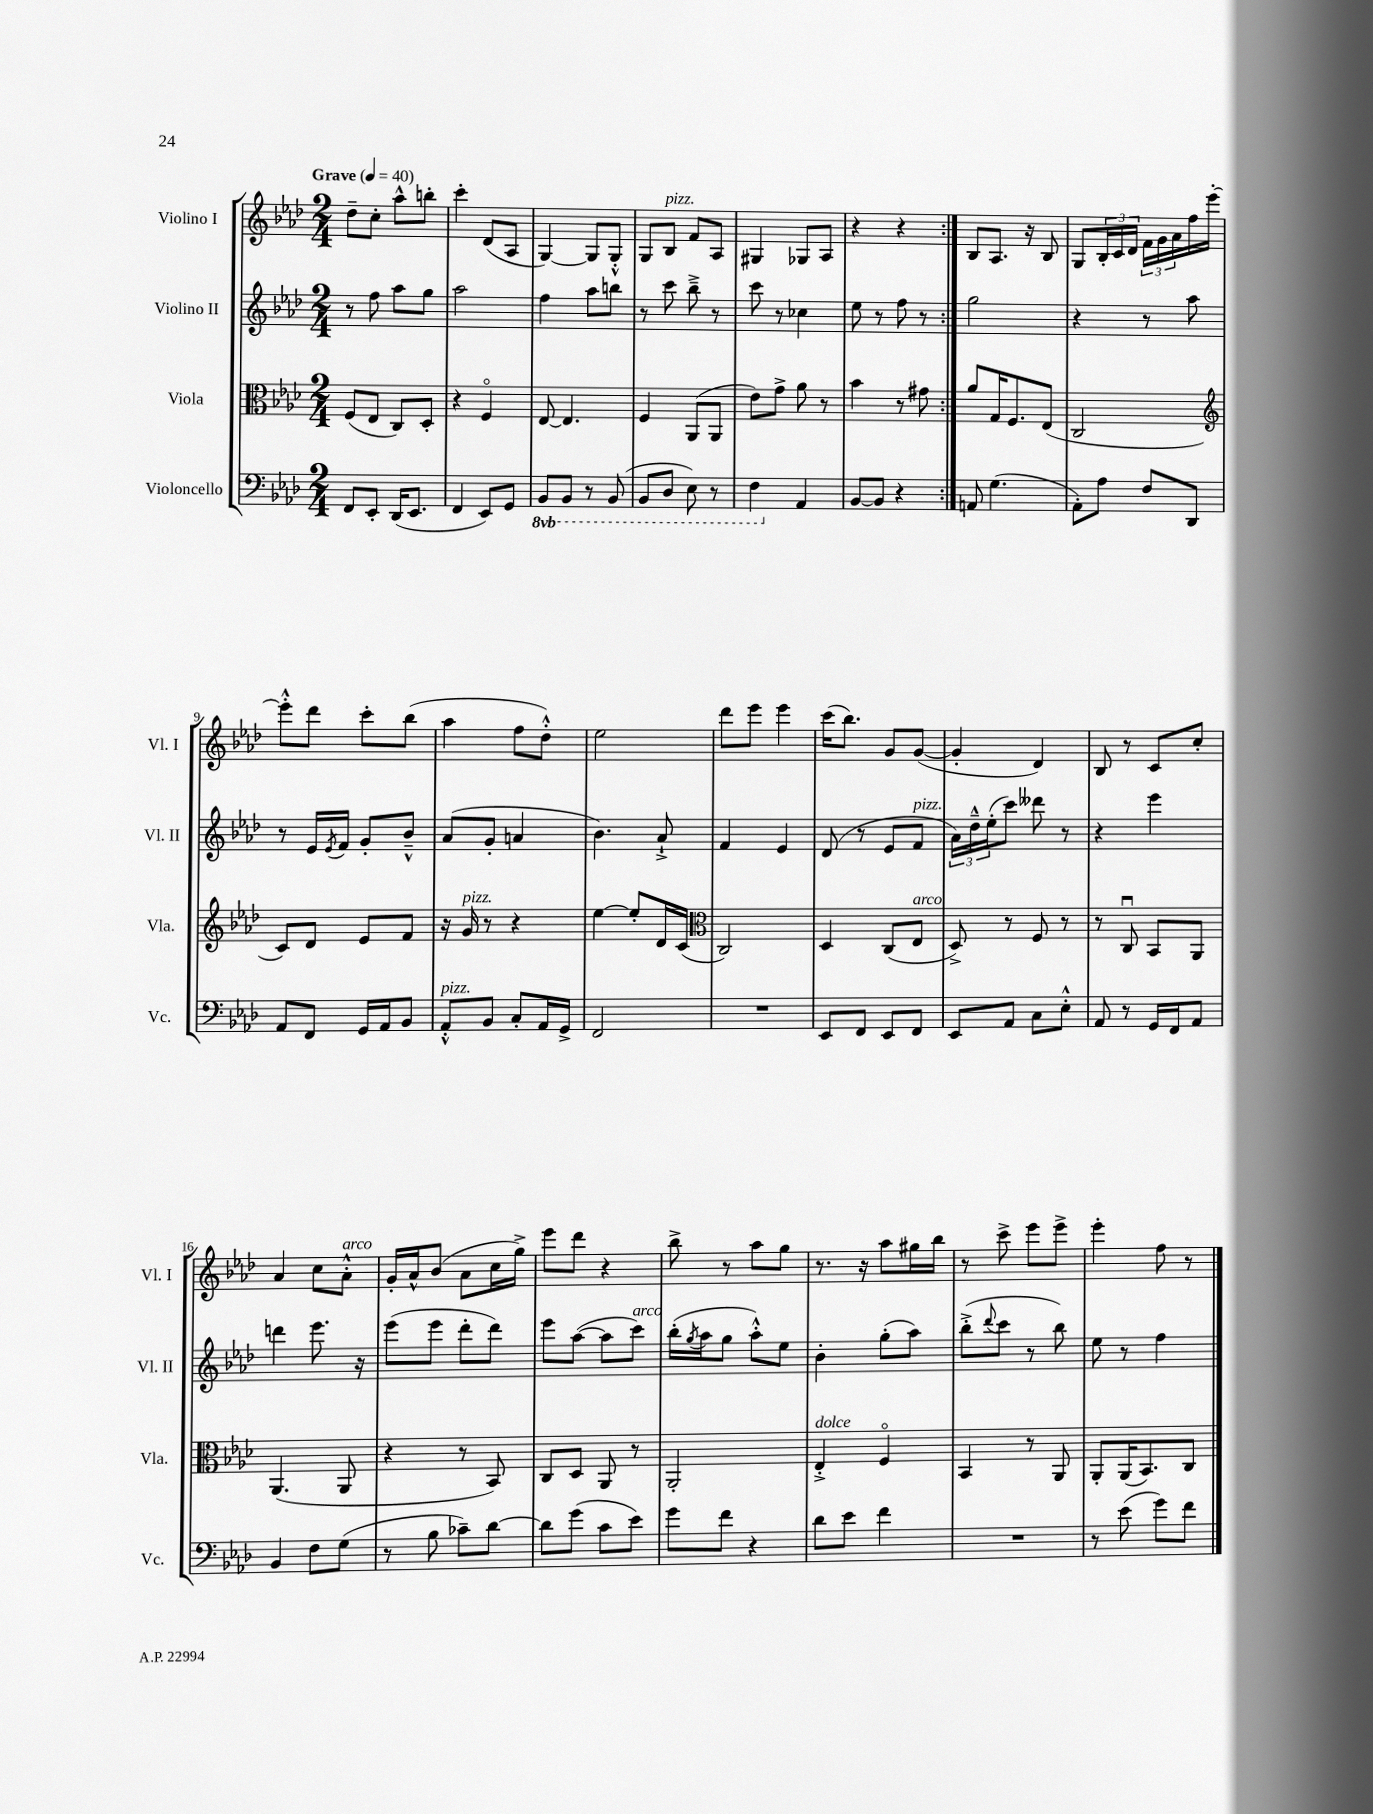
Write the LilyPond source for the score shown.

<<
\new StaffGroup <<
\new Staff = "s0" \with { instrumentName = "Violino I" shortInstrumentName = "Vl. I" } {
    \clef treble \key aes \major \numericTimeSignature \time 2/4 \tempo "Grave" 4 = 40
    \repeat volta 2 { des''8-- c''8-. aes''8-^ b''8-. |
    c'''4-. des'8( aes8 |
    g4~) g8 g8-.-^ |
    g8 bes8^\markup { \italic "pizz." } f'8 aes8 |
    gis4 ges8 aes8 |
    r4 r4 | }
    bes8 aes8. r16 bes8 |
    g8 \tuplet 3/2 { bes16-. c'16 des'16 } \tuplet 3/2 { f'16 g'16 aes'16 } f''16 ees'''16~-. |
    ees'''8-.-^ des'''8 c'''8-. bes''8( |
    aes''4 f''8 des''8-.-^) |
    ees''2 |
    des'''8 ees'''8 ees'''4 |
    c'''16( bes''8.) g'8 g'8~( |
    g'4-. des'4) |
    bes8 r8 c'8 c''8-. |
    aes'4 c''8 aes'8-.-^^\markup { \italic "arco" } |
    g'16-. aes'16-^ bes'8( aes'8 c''16 g''16->) |
    ees'''8 des'''8 r4 |
    bes''8-> r8 aes''8 g''8 |
    r8. r16 aes''8 gis''16 bes''16 |
    r8 c'''8-> ees'''8 ees'''8-> |
    ees'''4-. f''8 r8 \bar "|." |
}
\new Staff = "s1" \with { instrumentName = "Violino II" shortInstrumentName = "Vl. II" } {
    \clef treble \key aes \major \numericTimeSignature \time 2/4
    \repeat volta 2 { r8 f''8 aes''8 g''8 |
    aes''2 |
    f''4 aes''8 b''8 |
    r8 c'''8 bes''8---> r8 |
    c'''8 r8 ces''4 |
    ees''8 r8 f''8 r8 | }
    g''2 |
    r4 r8 aes''8 |
    r8 ees'16 \acciaccatura { ees'8 } f'16 g'8-. bes'8---^ |
    aes'8( g'8-. a'4 |
    bes'4.) aes'8-!-> |
    f'4 ees'4 |
    des'8( r8 ees'8 f'8^\markup { \italic "pizz." } |
    \tuplet 3/2 { aes'16) des''16---^ ees''16-.( } c'''8) deses'''8 r8 |
    r4 ees'''4 |
    d'''4 ees'''8. r16 |
    ees'''8( ees'''8 des'''8-. des'''8) |
    ees'''8 aes''8~( aes''8 c'''8^\markup { \italic "arco" }) |
    bes''16-.( \acciaccatura { g''8 } aes''16 g''8 aes''8-.-^) ees''8 |
    bes'4-. g''8-.( aes''8) |
    bes''8-.->( \appoggiatura { des'''8 } c'''8 r8 bes''8) |
    ees''8 r8 f''4 \bar "|." |
}
\new Staff = "s2" \with { instrumentName = "Viola" shortInstrumentName = "Vla." } {
    \clef alto \key aes \major \numericTimeSignature \time 2/4
    \repeat volta 2 { f8( ees8 c8) des8-. |
    r4 f4\flageolet |
    ees8~ ees4. |
    f4 aes,8( aes,8 |
    ees'8) g'8-> aes'8 r8 |
    bes'4 r8 gis'8 | }
    aes'8 g16 f8. ees8( |
    c2 |
    \clef treble c'8) des'8 ees'8 f'8 |
    r16 g'16^\markup { \italic "pizz." } r8 r4 |
    ees''4~ ees''8-. des'16 c'16( |
    \clef alto c2) |
    des4 c8( ees8^\markup { \italic "arco" } |
    des8->) r8 f8 r8 |
    r8 c8\downbow bes,8 aes,8 |
    aes,4.( aes,8 |
    r4 r8 bes,8) |
    c8 des8 aes,8 r8 |
    aes,2-. |
    ees4-.->^\markup { \italic "dolce" } f4\flageolet |
    bes,4 r8 aes,8 |
    aes,8-. aes,16( bes,8.) c8 \bar "|." |
}
\new Staff = "s3" \with { instrumentName = "Violoncello" shortInstrumentName = "Vc." } {
    \clef bass \key aes \major \numericTimeSignature \time 2/4 \set Staff.ottavationMarkups = #ottavation-simple-ordinals
    \repeat volta 2 { f,8 ees,8-. des,16( ees,8. |
    f,4 ees,8) g,8 |
    \ottava #-1 bes,,8 bes,,8 r8 bes,,8( |
    bes,,8 des,8 ees,8) r8 |
    f,4 \ottava #0 aes,4 |
    bes,8~ bes,8 r4 | }
    a,8 g4.( |
    aes,8-.) aes8 f8 des,8 |
    aes,8 f,8 g,16 aes,16 bes,8 |
    aes,8-.-^^\markup { \italic "pizz." } bes,8 c8-. aes,16 g,16-> |
    f,2 |
    R2 |
    ees,8 f,8 ees,8 f,8 |
    ees,8 aes,8 c8 ees8-.-^ |
    aes,8 r8 g,16 f,16 aes,8 |
    bes,4 f8 g8( |
    r8 bes8 ces'8--) des'8~ |
    des'8 g'8( c'8 ees'8) |
    g'8 f'8 r4 |
    des'8 ees'8 f'4 |
    R2 |
    r8 ees'8( g'8) f'8 \bar "|." |
}
>>
>>
